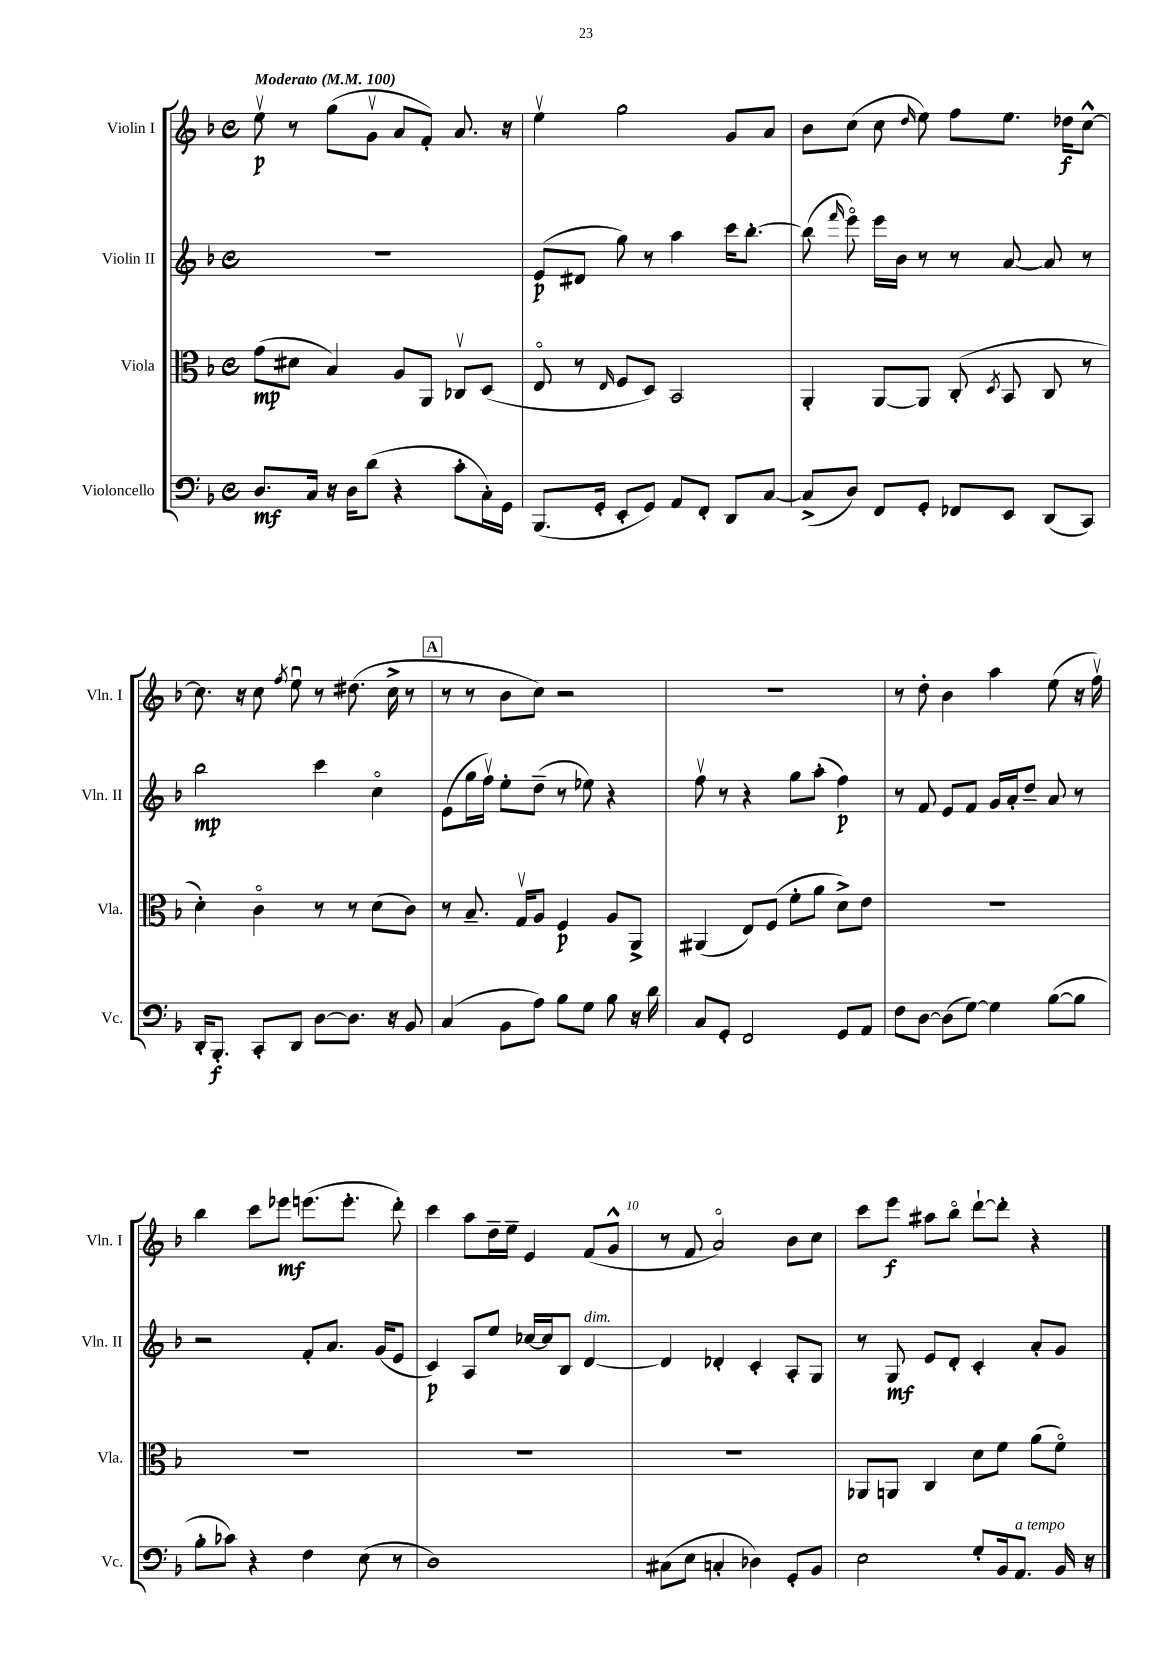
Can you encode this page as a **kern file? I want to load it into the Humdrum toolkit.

**kern	**kern	**kern	**kern
*staff4	*staff3	*staff2	*staff1
*clefF4	*clefC3	*clefG2	*clefG2
*k[b-]	*k[b-]	*k[b-]	*k[b-]
*M4/4	*M4/4	*M4/4	*M4/4
*met(c)	*met(c)	*met(c)	*met(c)
*MM100	*MM100	*MM100	*MM100
8.D/L	(8g\L	1r	8eev\
.	8d#\J	.	8r
16C/Jk	.	.	.
16r	4B-/)	.	(8gg\L
16D\LK	.	.	.
(8d\J	.	.	8gv\J
4r	8A/L	.	8a/L
.	8AA/J	.	8f'/J)
8c'\L	8C-v/L	.	8.a/
16C'\L)	(8D/J	.	.
16GG\JJ	.	.	16r
=	=	=	=
(8.BBB-/L	8Eo/	(8e/L	4eev\
.	8r	8d#/J	.
16GG'/Jk	.	.	.
.	16qqE/	.	.
8EE'/L	8F/L	8gg\)	2gg\
8GG/J)	8D/J)	8r	.
8AA/L	2BB-/	4aa\	.
8FF'/J	.	.	.
8DD/L	.	16ccc\LK	8g/L
.	.	[8.bb-'\J	.
[8C/J	.	.	8a/J
=	=	=	=
(8C^/]L	4AA'/	(8bb-\]	8b-\L
.	.	16qqfff/	.
8D/J)	.	8eeeo\)	(8cc\J
8FF/L	[8AA/L	16eee\LL	8cc\
.	.	16b-\JJ	.
.	.	.	16qqdd/
8GG'/J	8AA/]J	8r	8ee\)
8FF-/L	(8C'/	8r	8ff\L
.	8qD/	.	.
8EE/J	8BB-/	[8a/	8.ee\J
(8DD/L	8C/	8a/]	.
.	.	.	16dd-\LK
8CC/J)	8r	8r	[8cc^^\J
=	=	=	=
16DD'/LK	4d'\)	2bb-\	8.cc\]
8.BBB-'/J	.	.	.
.	.	.	16r
8CC'/L	4co\	.	8cc\
.	.	.	8qff/
8DD/J	.	.	8eeu\
[8D\L	8r	4ccc\	8r
8.D\]J	8r	.	(8.dd#\
.	(8d\L	4cco\	.
16r	.	.	16cc^\
8BB-/	8c\J)	.	8r
=	=	=	=
(4C/	8r	(8e\L	8r
.	8.B-~/	16gg\L	8r
.	.	16ffv\JJ)	.
8BB-\L	.	8ee'\L	8b-\L
.	16Gv/LK	.	.
8A\J)	8A/J	(8dd~\J	8cc\J)
8B-\L	4F/	8r	2r
8G\J	.	8ee-\)	.
8B-\	8A/L	4r	.
16r	8AA^/J	.	.
16d\	.	.	.
=	=	=	=
8C/L	(4AA#/	8ffv\	1r
8GG'/J	.	8r	.
2FF/	8E/L)	4r	.
.	(8F/J	.	.
.	8f'\L	8gg\L	.
.	8a\J	(8aa'\J	.
8GG/L	8d^\L)	4ff\)	.
8AA/J	8e\J	.	.
=	=	=	=
8F\L	1r	8r	8r
[8D\J	.	8f/	8dd'\
(8D\]L	.	8e/L	4b-\
[8G\J)	.	8f/J	.
4G\]	.	16g/LL	4aa\
.	.	16a'/J	.
.	.	8dd~/J	.
([8B-\L	.	8a/	(8ee\
8B-\]J	.	8r	16r
.	.	.	16ffv\)
=	=	=	=
8B-'\L	1r	2r	4bb-\
8c-\J)	.	.	.
4r	.	.	8ccc\L
.	.	.	8eee-\J
4F\	.	8f'/L	(8.eee\L
.	.	8.a/J	.
.	.	.	8.eee'\J
(8E\	.	.	.
.	.	(16g/LK	.
8r	.	8e/J	8ddd'\)
=	=	=	=
1D)	1r	4c/)	4ccc\
.	.	8A/L	8aa\L
.	.	8ee/J	16dd~\L
.	.	.	16ee~\JJ
.	.	[16cc-/LL	4e/
.	.	16cc-/]J	.
.	.	8B-/J	.
.	.	[4d/	(8f/L
.	.	.	8g^^/J
=	=	=	=
(8C#\L	1r	4d/]	8r
8E\J	.	.	8f/
4C'/	.	4d-'/	2ao/)
4D-\)	.	4c'/	.
8GG'/L	.	8A'/L	8b-\L
8BB-/J	.	8G/J	8cc\J
=	=	=	=
2E\	8AA-/L	8r	8ccc\L
.	8AA/J	8G/	8eee\J
.	4C/	8e/L	8aa#\L
.	.	8d'/J	8bb-o\J
8G'/L	8d\L	4c'/	[8ddd`\L
16BB-/k	8f\J	.	8ddd'\]J
8.AA/J	.	.	.
.	(8a\L	8a'/L	4r
16BB-/	8fo\J)	8g/J	.
16r	.	.	.
==	==	==	==
*-	*-	*-	*-
